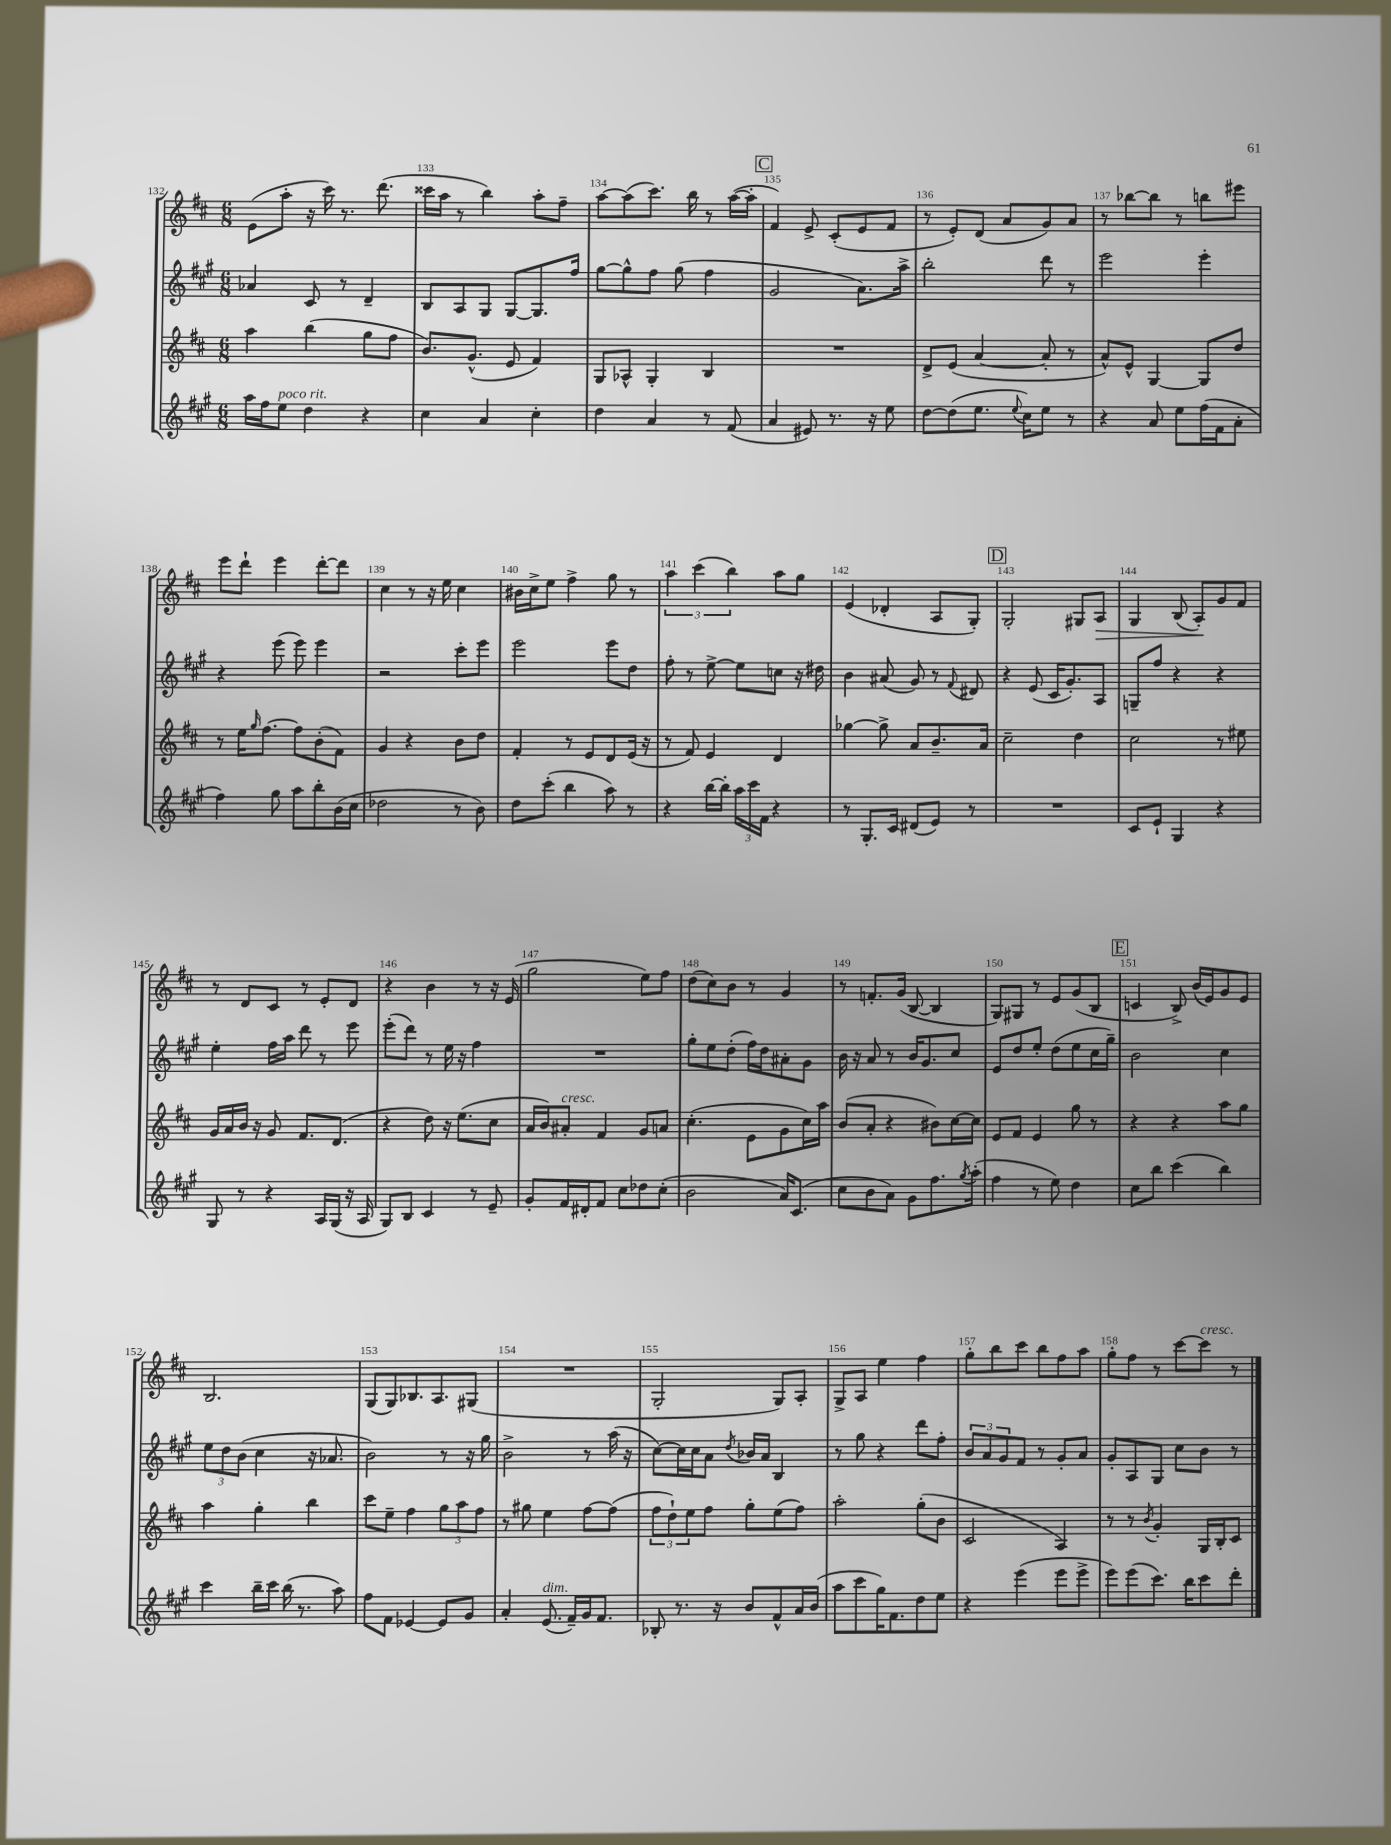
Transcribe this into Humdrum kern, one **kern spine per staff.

**kern	**kern	**kern	**kern	**dynam
*part4	*part3	*part2	*part1	*part1
*staff4	*staff3	*staff2	*staff1	*staff1
*clefG2	*clefG2	*clefG2	*clefG2	*
*k[f#c#g#]	*k[f#c#]	*k[f#c#g#]	*k[f#c#]	*
*M6/8	*M6/8	*M6/8	*M6/8	*
=132	=132	=132	=132	=132
16aa\LL	4aa\	4a-X/	(8e\L	.
16ff#\J	.	.	.	.
!LO:TX:a:i:t=poco rit.	!	!	!	!
8ee\J	.	.	8aa'\J	.
4dd\	(4bb\	8c#/	16r	.
.	.	.	16ccc#\)	.
.	.	8r	8.r	.
4r	8gg\L	4d~/	.	.
.	.	.	(8.ddd\	.
.	8ff#\J	.	.	.
=133	=133	=133	=133	=133
4cc#\	8.b/L)	8B/L	16ccc##X\LL	.
.	.	.	16aa\JJ	.
.	.	8A/	8r	.
.	(8.g^^/J	.	.	.
4a/	.	8G#/J	4bb\)	.
.	8e/	[8G#/L	.	.
4cc#'\	4f#/)	8.G#/]	8aa'\L	.
.	.	.	8ff#~\J	.
.	.	16ff#/Jk	.	.
=134	=134	=134	=134	=134
4dd\	8G/L	[8gg#\L	[8aa\L	.
.	8A-X^^/J	8gg#^^\]	(8aa\]	.
4a/	4G'/	8ff#\J	8.ccc#\J)	.
.	.	(8gg#\	.	.
.	.	.	16bb\	.
8r	4B/	4ff#\	8r	.
(8f#/	.	.	([16aa\LL	.
.	.	.	16aa'\JJ]	.
!!LO:REH:place=s1:t=C
=135	=135	=135	=135	=135
4a/	2.r	2g#/	4f#/)	.
8e#X/)	.	.	8e^/	.
8.r	.	.	(8c#'/L	.
.	.	8.a\L)	8e/	.
16r	.	.	.	.
8ee\	.	.	8f#/J	.
.	.	16aa^\Jk	.	.
=136	=136	=136	=136	=136
[8dd\L	8d^/L	2bb'\	8r	.
(8dd\]	(8e/J	.	8e'/L)	.
8.ee\J	[4a/	.	(8d/J	.
.	.	.	8a/L	.
8qqee/	.	.	.	.
16cc#\KL)	.	.	.	.
8ee\J	8a'/]	8ddd\	8g/)	.
8r	8r	8r	8a/J	.
=137	=137	=137	=137	=137
4r	8a^^/L)	2eee\	8r	.
.	8e^^/J	.	[8bb-X\L	.
8a/	[4G/	.	8bb-\J]	.
8ee\L	.	.	8r	.
(16ff#\L	8G/L]	4eee'\	8bbn\L	.
16f#\J	.	.	.	.
8a'\J	8dd/J	.	8eee#X\J	.
!!LO:LB:g=z
=138	=138	=138	=138	=138
4ff#\)	8r	4r	8eee\L	.
.	16ee\KL	.	8ddd`\J	.
.	16qqgg/	.	.	.
.	[8.ff#\J	.	.	.
8gg#\	.	(8eee\	4eee\	.
8aa\L	8ff#\L]	8eee\)	.	.
8bb'\	(8b'\	4eee\	[8ddd'\L	.
(16b\L	8f#\J)	.	8ddd\J]	.
16cc#\JJ	.	.	.	.
=139	=139	=139	=139	=139
2dd-X\	4g/	2r	4cc#\	.
.	4r	.	8r	.
.	.	.	16r	.
.	.	.	16ee\	.
8r	8b\L	8ccc#'\L	4cc#\	.
8b\)	8dd\J	8eee\J	.	.
=140	=140	=140	=140	=140
8dd\L	4f#'/	2eee\	16b#X\LL	.
.	.	.	16cc#^\J	.
(8ccc#'\J	.	.	8ee\J	.
4bb\	8r	.	4ff#^\	.
.	8e/L	.	.	.
8aa\)	8d/	8eee\L	8gg\	.
8r	(16e/Jk	8dd\J	8r	.
.	16r	.	.	.
=141	=141	=141	=141	=141
4r	8r	8ff#'\	6aa\	.
.	8f#/)	8r	.	.
.	.	.	(6ccc#\	.
[16bb\LL	4e/	[8ee^\	.	.
16bb'\JJ]	.	.	.	.
.	.	.	6bb\)	.
24aa\LL	.	8ee\L]	.	.
24ccc#\	.	.	.	.
24f#\JJ	.	.	.	.
4r	4d/	8ccn\J	8aa\L	.
.	.	16r	8gg\J	.
.	.	16dd#X\	.	.
=142	=142	=142	=142	=142
8r	[4gg-X\	4b\	(4e/	.
8.G#'/L	.	.	.	.
.	8gg-^\]	(8a#X/	4d-X'/	.
16c#/Jk	.	.	.	.
(8d#X/L	8a/L	8g#/)	.	.
8e/J)	8.b~/	8r	8A/L	.
.	.	8qqf#/	.	.
8r	.	8d#X/	8G'/J)	.
.	16a/Jk	.	.	.
!!LO:REH:place=s1:t=D
=143	=143	=143	=143	=143
2.r	2cc#~\	4r	2G'/	.
.	.	(8e/	.	.
.	.	16c#/KL	.	.
.	.	8.g#'/)	.	.
.	4dd\	.	8G#X/L	.
!	!	!	!	!LO:HP:b
.	.	8A/J	8A/J	>
=144	=144	=144	=144	=144
8c#/L	2cc#\	8Gn~/L	4G/	.
8e`/J	.	8ff#/J	.	.
4G#/	.	4r	(8B/	.
.	.	.	8A'/L)	.
4r	8r	4r	8g/	]
.	8ee#X\	.	8f#/J	.
!!LO:LB:g=z
=145	=145	=145	=145	=145
8G#/	16g/LL	4ee'\	8r	.
.	16a/	.	.	.
8r	16b/JJ	.	8d/L	.
.	16r	.	.	.
4r	8g/	16ff#\LL	8c#/J	.
.	.	16aa\JJ	.	.
.	8.f#/L	8ddd\	8r	.
16A/LL	.	8r	8e'/L	.
(16G#/JJ	(8.d/J	.	.	.
16r	.	8eee\	8d/J	.
16A/	.	.	.	.
=146	=146	=146	=146	=146
8G#/L)	4r	(8eee'\L	4r	.
8B/J	.	8ddd\J)	.	.
4c#/	8dd\)	8r	4b\	.
.	16r	16ee\	.	.
.	(8.ee\L	16r	.	.
8r	.	4ff#\	8r	.
8e~/	8cc#\J	.	16r	.
.	.	.	(16e/	.
=147	=147	=147	=147	=147
8g#'/L	16a/LL	2.r	2gg\	.
.	16b/J)	.	.	.
!	!LO:TX:a:i:t=cresc.	!	!	!
16f#/L	8a#X'/J	.	.	.
16d#X'/J	.	.	.	.
8f#/J	4f#/	.	.	.
8cc#\L	.	.	.	.
8dd-X\	8g/L	.	8ee\L)	.
(8cc#'\J	8an/J	.	8ff#\J	.
=148	=148	=148	=148	=148
2b\	(4.cc#'\	8gg#'\L	(8dd\L	.
.	.	8ee\	8cc#\)	.
.	.	(8dd'\J	8b\J	.
.	8e\L	16ff#\LL)	8r	.
.	.	16dd\J	.	.
16a/KL)	8g\	8a#X'\	4g/	.
(8.c#/J	.	.	.	.
.	16cc#\L)	8g#\J	.	.
.	16aa\JJ	.	.	.
=149	=149	=149	=149	=149
8cc#\L	(8b/L	16b\	8r	.
.	.	16r	.	.
8b\	8a'/J	8a/	8.fn'/L	.
8a\J)	4r	8r	.	.
.	.	.	(16g/Jk	.
8g#\L	.	16b/KL	[8B/	.
.	.	8.g#/	.	.
8.ff#\	8b#X\L)	.	4B/]	.
.	[16cc#\L	8cc#/J	.	.
8qgg#/	.	.	.	.
(16aa'\Jk	16cc#\JJ]	.	.	.
=150	=150	=150	=150	=150
4ff#\	8e/L	8e/L	8G/L)	.
.	8f#/J	8dd/	8G#X/J	.
8r	4e/	8ee'/J	8r	.
8ee\)	.	(8dd\L	8e/L	.
4dd\	8gg\	8ee\	(8g/	.
.	8r	16cc#\L	8B/J	.
.	.	16gg#~\JJ)	.	.
!!LO:REH:place=s1:t=E
=151	=151	=151	=151	=151
8cc#\L	4r	2b\	4cn/	.
8bb\J	.	.	.	.
(4ccc#\	4r	.	8B^/)	.
.	.	.	(16b/LL	.
.	.	.	16e/J)	.
4bb\)	8aa\L	4cc#\	8g/	.
.	8gg\J	.	8e/J	.
!!LO:LB:g=z
=152	=152	=152	=152	=152
4ccc#\	4aa\	12ee\L	2.B/	.
.	.	12dd\	.	.
.	.	(12b\J	.	.
16bb~\LL	4gg'\	4cc#\	.	.
16ccc#\JJ	.	.	.	.
(16bb\	.	.	.	.
8.r	.	.	.	.
.	4bb\	16r	.	.
.	.	8.a-X/	.	.
8aa\)	.	.	.	.
=153	=153	=153	=153	=153
8ff#\L	8ccc#\L	2b\)	(8G/L	.
8f#\J	8ee~\J	.	8G/)	.
[4e-X/	4ff#\	.	8.B-X/	.
.	.	.	8.A/	.
8e-/L]	12gg\L	8r	.	.
.	12aa\	.	.	.
8g#/J	.	16r	(8G#X/J	.
.	12ff#\J	.	.	.
.	.	16gg#\	.	.
=154	=154	=154	=154	=154
4a'/	8r	2b^\	2.r	.
.	8gg#X\	.	.	.
!LO:TX:a:i:t=dim.	!	!	!	!
(8.e/	4ee\	.	.	.
16f#~/LL)	.	.	.	.
16g#/J	[8ff#\L	8r	.	.
8.f#/J	.	.	.	.
.	(8ff#\J]	(16aa\	.	.
.	.	16r	.	.
=155	=155	=155	=155	=155
8B-X'/	12ff#\L	[8cc#\L)	2G'/	.
.	12dd`\)	.	.	.
8.r	.	16cc#\L]	.	.
.	12ee\	.	.	.
.	.	16cc#\J	.	.
.	8ff#\J	8a\J	.	.
16r	.	.	.	.
.	.	8qdd/	.	.
8b/L	8gg'\L	16b-X/LL	.	.
.	.	16a/JJ	.	.
8f#^^/	(8ee\	4B/	8G/L)	.
16a/L	8ff#\J)	.	8A'/J	.
(16b/JJ	.	.	.	.
=156	=156	=156	=156	=156
8aa\L	2aa'\	8r	8G^/L	.
8ccc#\	.	8gg#\	8A/J	.
16gg#\K)	.	4r	4ee\	.
8.f#\	.	.	.	.
8dd\	(8gg'\L	8ddd\L	4ff#\	.
8ee\J	8b\J	8ff#'\J	.	.
=157	=157	=157	=157	=157
4r	2c#/	12b/L	8gg'\L	.
.	.	12a/	.	.
.	.	.	8bb\	.
.	.	12g#/	.	.
(4eee\	.	8f#/J	8ccc#\J	.
.	.	8r	8bb\L	.
8eee\L	4A/)	8g#'/L	8ff#\	.
8eee^\J	.	8a/J	8aa\J	.
=158	=158	=158	=158	=158
8eee\L)	8r	8g#'/L	8gg'\L	.
(8eee\	8r	8A/	8ff#\J	.
.	8qb/	.	.	.
8.ccc#\J)	4g'/	8G#/J	8r	.
.	.	8cc#\L	[8ccc#\L	.
16bb\KL	.	.	.	.
!	!	!	!LO:TX:a:i:t=cresc.	!
8ccc#\	16G/LL	8b\J	8ccc#\J]	.
.	16B'/J	.	.	.
8ddd'\J	8c#/J	8r	8r	.
==	==	==	==	==
*-	*-	*-	*-	*-
